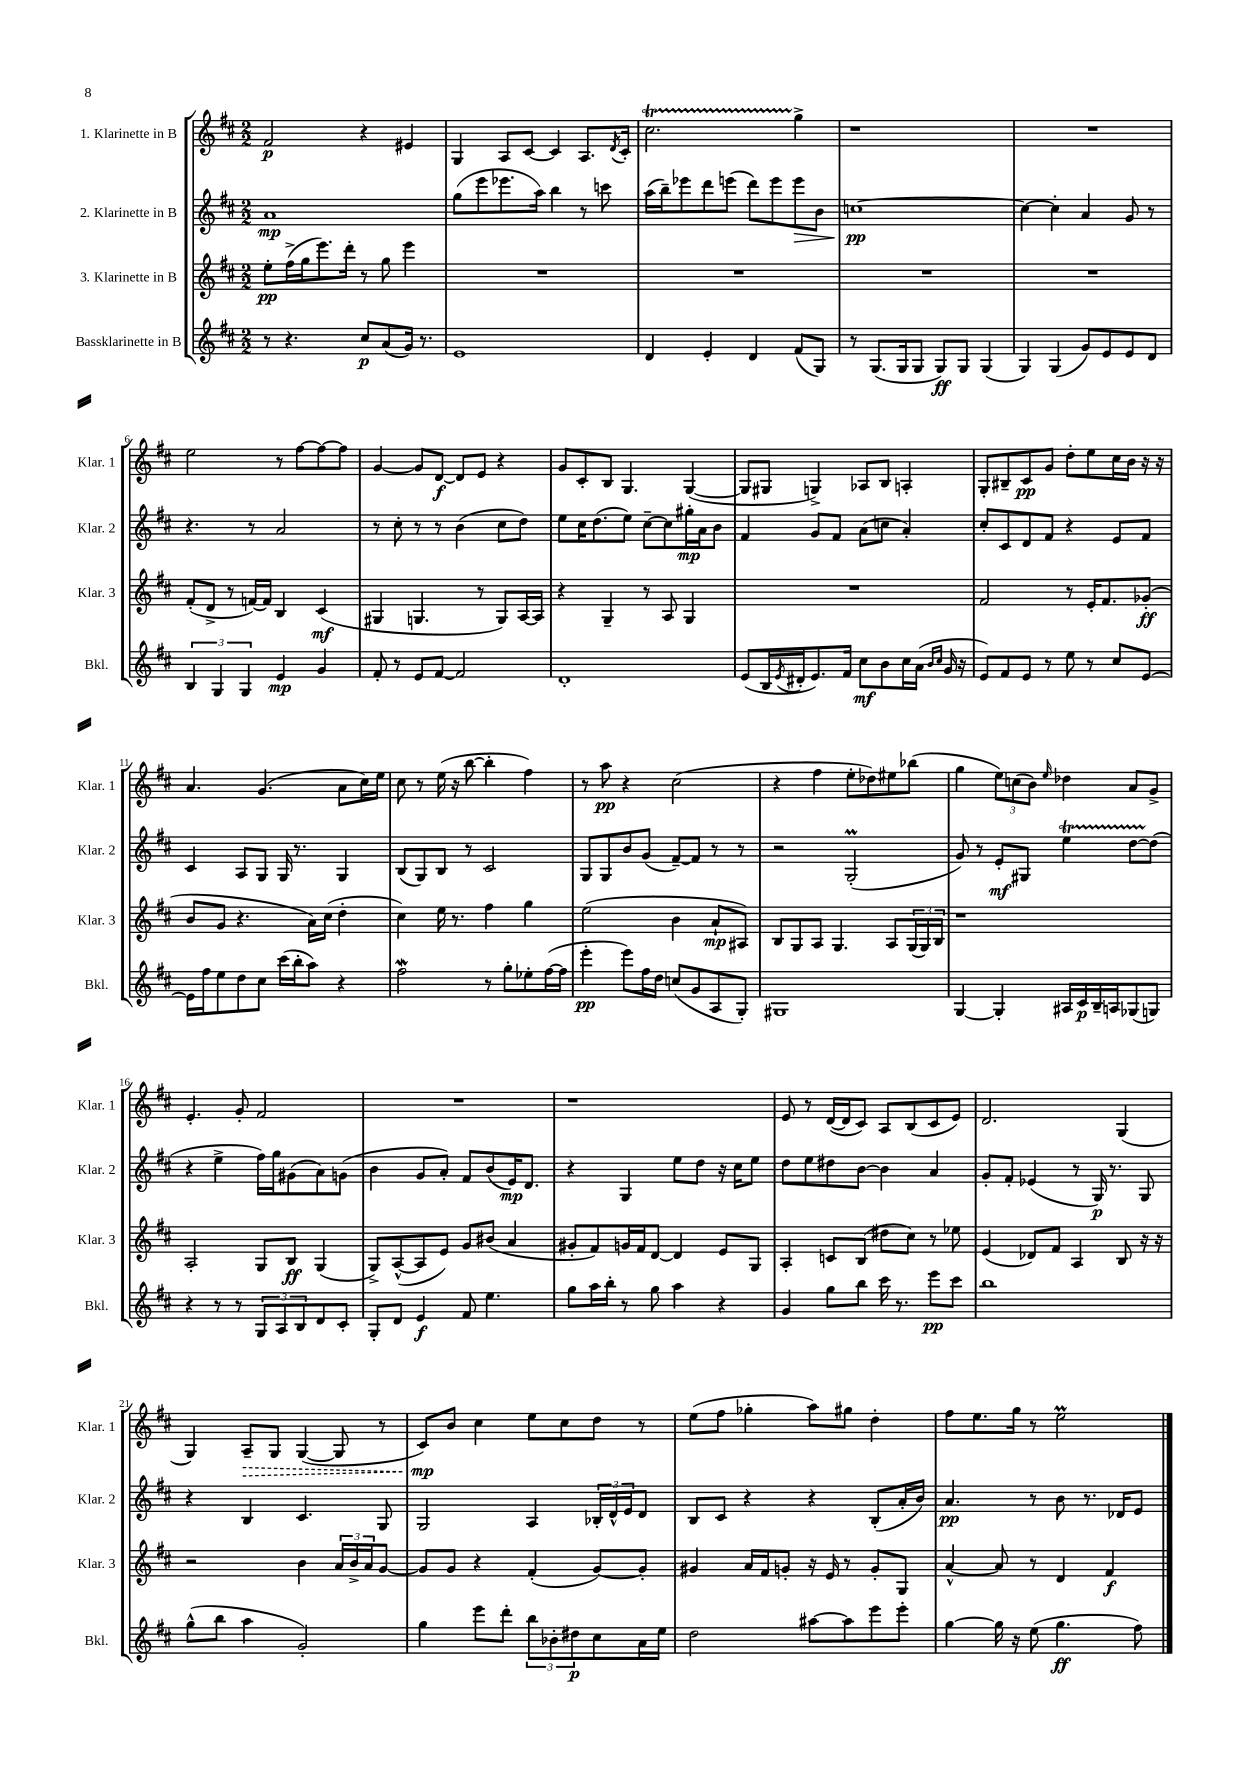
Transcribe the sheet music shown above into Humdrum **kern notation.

**kern	**kern	**kern	**kern
*staff4	*staff3	*staff2	*staff1
*clefG2	*clefG2	*clefG2	*clefG2
*k[f#c#]	*k[f#c#]	*k[f#c#]	*k[f#c#]
*M2/2	*M2/2	*M2/2	*M2/2
8r	8ee'\L	1a	2f#/
4.r	(16ff#^\L	.	.
.	16gg\J	.	.
.	8.eee\)	.	.
.	16ddd'\Jk	.	.
8cc#/L	8r	.	4r
(8a/	8gg\	.	.
16g/Jk)	4eee\	.	4e#/
8.r	.	.	.
=	=	=	=
1e	1r	(8gg\L	4G/
.	.	8eee\	.
.	.	8.eee-\	8A/L
.	.	.	[8c#/J
.	.	16aa\Jk)	.
.	.	4bb\	4c#/]
.	.	8r	8.A/L
.	.	8ccc\	.
.	.	.	8qd/
.	.	.	16c#'/Jk
=	=	=	=
4d/	1r	(16aa\LL	2.cc#\
.	.	16bb~\J)	.
.	.	8eee-\	.
4e'/	.	8ddd\	.
.	.	(8eee\J	.
4d/	.	8ddd\L)	.
.	.	8eee\	.
(8f#/L	.	8eee\	4gg^\
8G/J)	.	8b\J	.
=	=	=	=
8r	1r	[1cc	1r
(8.G/L	.	.	.
16G/k	.	.	.
8G/J	.	.	.
8G/L)	.	.	.
8G/J	.	.	.
(4G/	.	.	.
=	=	=	=
4G/)	1r	4cc\_	1r
(4G/	.	4cc'\]	.
8g/L)	.	4a/	.
8e/	.	.	.
8e/	.	8g/	.
8d/J	.	8r	.
=	=	=	=
6B/	(8f#'/L	4.r	2ee\
.	8d^/J	.	.
6G/	.	.	.
.	8r	.	.
6G/	.	.	.
.	[16f/LL)	8r	.
.	16f/]JJ	.	.
4e/	4B/	2a/	8r
.	.	.	[8ff#\L
4g/	(4c#/	.	8ff#\_
.	.	.	8ff#\]J
=	=	=	=
8f#'/	4G#/	8r	[4g/
8r	.	8cc#'\	.
8e/L	4.G/	8r	8g/]L
[8f#/J	.	8r	[8d/J
2f#/]	.	(4b\	8d/]L
.	8r	.	8e/J
.	8G/L)	8cc#\L	4r
.	[16A/L	8dd\J)	.
.	16A/]JJ	.	.
=	=	=	=
1d'	4r	8ee\L	8g/L
.	.	16cc#\K	8c#'/
.	.	(8.dd\	.
.	4G~/	.	8B/J
.	.	8ee\J)	4.G/
.	8r	[8cc#~\L	.
.	8A/	8cc#\]	.
.	4G/	16gg#'\L	([4G/
.	.	16a\J	.
.	.	8b\J	.
=	=	=	=
(8e/L	1r	4f#/	8G/]L
16B/L	.	.	8G#/J
8qe/	.	.	.
16d#'/J	.	.	.
8.e/)	.	8g/L	4G^/)
.	.	8f#/J	.
16f#/Jk	.	.	.
8cc#\L	.	(8a\L	8A-/L
8b\	.	8cc\J	8B/J
16cc#\L	.	4a'/)	4A'/
(16a\JJ	.	.	.
16qqb/LL	.	.	.
16qqcc#/JJ	.	.	.
16g/	.	.	.
16r	.	.	.
=	=	=	=
8e/L)	2f#/	8cc#'/L	8G'/L
8f#/	.	8c#/	8B#~/
8e/J	.	8d/	8c#/
8r	.	8f#/J	8g/J
8ee\	8r	4r	8dd'\L
8r	16e'/LK	.	8ee\
.	8.f#/	.	.
8cc#/L	.	8e/L	16cc#\L
.	.	.	16b\JJ
[8e/J	(8g-'/J	8f#/J	16r
.	.	.	16r
=	=	=	=
16e\]LL	8b/L	4c#/	4.a/
16ff#\J	.	.	.
8ee\	8g/J	.	.
8dd\	4.r	8A/L	.
8cc#\J	.	8G/J	(4.g/
(16ccc#\LL	.	16G/	.
16bb'\J	.	8.r	.
8aa\J)	16a\LL)	.	.
.	(16cc#\JJ	.	.
4r	4dd'\	4G/	8a\L
.	.	.	16cc#\L)
.	.	.	16ee\JJ
=	=	=	=
2ff#\	4cc#\)	(8B/L	8cc#\
.	.	8G/)	8r
.	16ee\	8B/J	(16ee\
.	8.r	.	16r
.	.	8r	[8bb\
8r	4ff#\	2c#/	4bb'\]
8gg'\L	.	.	.
8ee-'\	4gg\	.	4ff#\)
([16ff#\L	.	.	.
16ff#\]JJ	.	.	.
=	=	=	=
4eee'\	(2ee\	8G/L	8r
.	.	8G/	8aa\
8eee\L)	.	8b/	4r
16ff#\L	.	(8g/J	.
16dd\JJ	.	.	.
(8cc/L	4b\	[8f#~/L)	(2cc#\
8g/	.	8f#/]J	.
8A/	8a`/L	8r	.
8G'/J)	8A#/J)	8r	.
=	=	=	=
1G#	8B/L	2r	4r
.	8G/	.	.
.	8A/J	.	4ff#\
.	4.G/	.	.
.	.	(2G'/	8ee'\L
.	.	.	8dd-\)
.	8A/L	.	8ee#\
.	(24G/L	.	(8bb-\J
.	24G/)	.	.
.	24B/JJ	.	.
=	=	=	=
[4G/	1r	8g/)	4gg\
.	.	8r	.
4G'/]	.	8e'/L	12ee\L)
.	.	.	(12cc\
.	.	8G#/J	.
.	.	.	12b\J)
.	.	.	16qqee/
16A#/LL	.	4ee\	4dd-\
16c#/	.	.	.
16B~/	.	.	.
16A/J	.	.	.
(8G-/	.	[8dd\L	8a/L
8G/J)	.	(8dd\]J	8g^/J
=	=	=	=
4r	2A'/	4r	4.e'/
8r	.	4ee^\	.
8r	.	.	8g'/
12G/L	8G/L	16ff#\LL)	2f#/
.	.	16gg\J	.
12A/	.	.	.
.	8B/J	(8g#\	.
12B/	.	.	.
8d/	(4G/	8a\)	.
8c#'/J	.	(8g\J	.
=	=	=	=
8G'/L	8G^/L)	4b\	1r
8d/J	([8A^^/	.	.
4e/	8A/]	8g/L	.
.	8e/J)	8a'/J)	.
8f#/	8g/L	8f#/L	.
4.ee\	(8b#/J	(8b/	.
.	4a/	16e/K)	.
.	.	8.d/J	.
=	=	=	=
8gg\L	8g#'/L	4r	1r
16aa\L	8f#/)	.	.
16bb'\JJ	.	.	.
8r	16g/L	4G/	.
.	16f#/J	.	.
8gg\	[8d/J	.	.
4aa\	4d/]	8ee\L	.
.	.	8dd\J	.
4r	8e/L	16r	.
.	.	16cc#\LK	.
.	8G/J	8ee\J	.
=	=	=	=
4g/	4A'/	8dd\L	8e/
.	.	8ee\	8r
8gg\L	8c/L	8dd#\	([16d/LL
.	.	.	16d/]J
8bb\J	(8B/J	[8b\J	8c#/J)
16ccc#\	8dd#\L	4b\]	8A/L
8.r	.	.	.
.	8cc#\J)	.	(8B/
8eee\L	8r	4a/	8c#/
8ccc#\J	8ee-\	.	8e/J)
=	=	=	=
1bb	(4e/	8g'/L	2.d/
.	.	8f#'/J	.
.	8d-/L)	(4e-/	.
.	8f#/J	.	.
.	4A/	8r	.
.	.	16G/)	.
.	.	8.r	.
.	8B/	.	(4G/
.	16r	8G/	.
.	16r	.	.
=	=	=	=
(8gg^^\L	2r	4r	4G/)
8bb\J	.	.	.
4aa\	.	4B/	8A~/L
.	.	.	8G/J
2g'/)	4b\	4.c#/	([4G/
.	24a/LL	.	8G/]
.	24b^/	.	.
.	24a/J	.	.
.	[8g/J	8G/	8r
=	=	=	=
4gg\	8g/]L	2G/	8c#/L)
.	8g/J	.	8b/J
8eee\L	4r	.	4cc#\
8ddd'\J	.	.	.
12bb\L	(4f#'/	4A/	8ee\L
12b-'\	.	.	.
.	.	.	8cc#\
12dd#\	.	.	.
8cc#\	[8g/L)	24B-'/LL	8dd\J
.	.	24d^^/	.
.	.	24e/J	.
16a\L	8g'/]J	8d/J	8r
16ee\JJ	.	.	.
=	=	=	=
2dd\	4g#/	8B/L	(8ee\L
.	.	8c#/J	8ff#\J
.	16a/LL	4r	4gg-'\
.	16f#/J	.	.
.	8g'/J	.	.
[8aa#\L	16r	4r	8aa\L)
.	16e/	.	.
8aa#\]	8r	.	8gg#\J
8eee\	8g'/L	(8B'/L	4dd'\
8eee'\J	8G/J	16a'/L	.
.	.	16b/JJ)	.
=	=	=	=
[4gg\	[4a^^/	4.a/	8ff#\L
.	.	.	8.ee\
16gg\]	8a/]	.	.
16r	.	.	16gg\Jk
(8ee\	8r	8r	8r
4.gg\	4d/	8b\	2ee\
.	.	8.r	.
.	4f#/	.	.
.	.	16d-/LK	.
8ff#\)	.	8e/J	.
==	==	==	==
*-	*-	*-	*-
